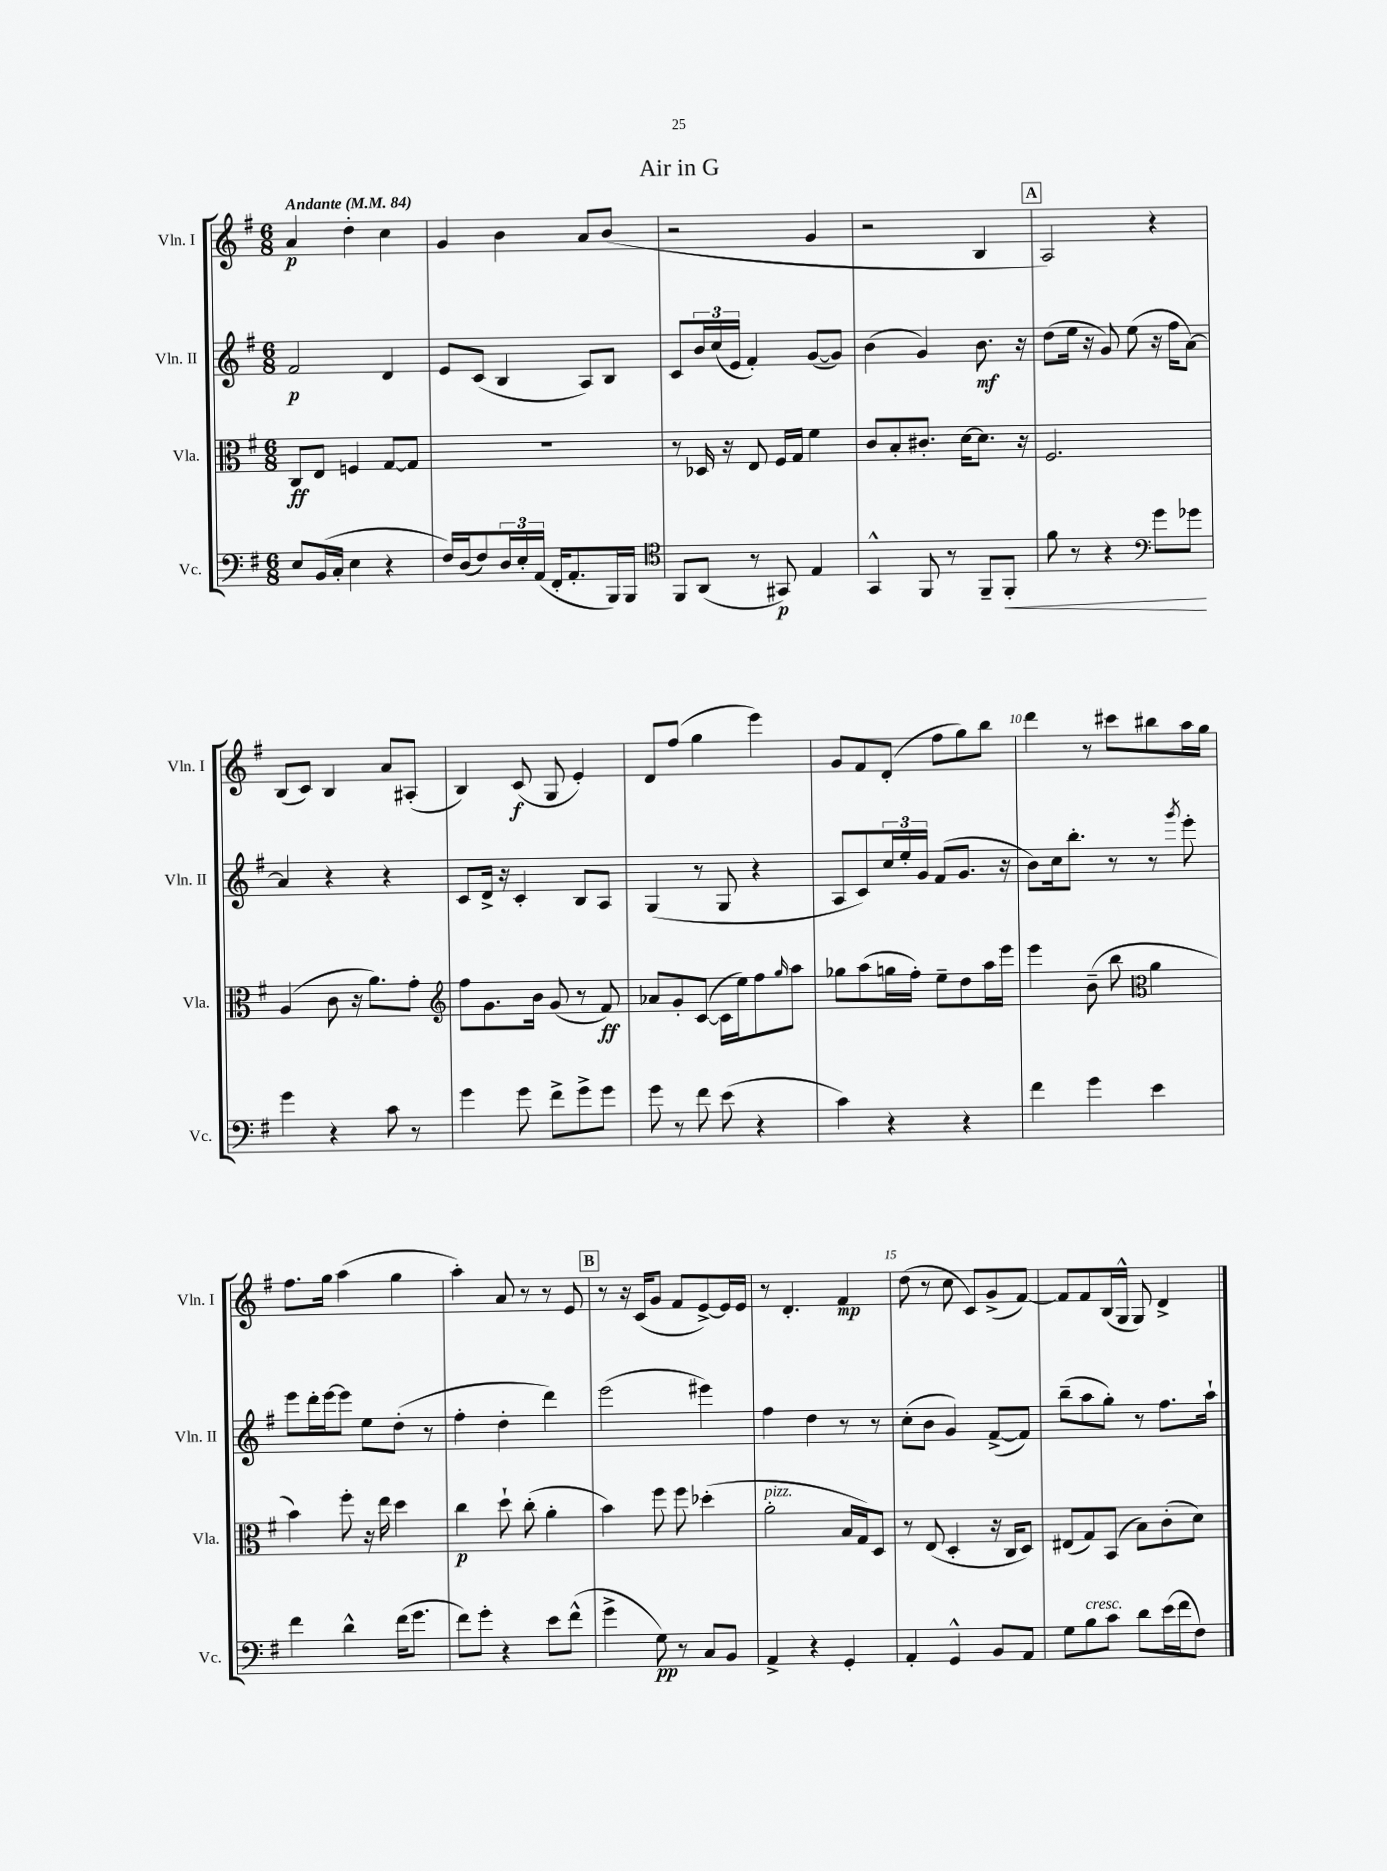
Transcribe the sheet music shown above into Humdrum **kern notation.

**kern	**dynam	**kern	**dynam	**kern	**dynam	**kern	**dynam
*part4	*part4	*part3	*part3	*part2	*part2	*part1	*part1
*staff4	*staff4	*staff3	*staff3	*staff2	*staff2	*staff1	*staff1
*I"Vc.	*	*I"Vla.	*	*I"Vln. II	*	*I"Vln. I	*
*I'Vc.	*	*I'Vla.	*	*I'Vln. II	*	*I'Vln. I	*
*clefF4	*	*clefC3	*	*clefG2	*	*clefG2	*
*k[f#]	*	*k[f#]	*	*k[f#]	*	*k[f#]	*
*M6/8	*	*M6/8	*	*M6/8	*	*M6/8	*
*MM84	*	*MM84	*	*MM84	*	*MM84	*
=1	=1	=1	=1	=1	=1	=1	=1
!	!	!	!	!	!	!LO:TX:a:B:t=Andante	!
8E/L	.	8C/L	ff	2f#/	p	4a/	p
(16BB/L	.	8E/J	.	.	.	.	.
16C'/JJ	.	.	.	.	.	.	.
4E\	.	4Fn/	.	.	.	4dd'\	.
4r	.	[8G/L	.	4d/	.	4cc\	.
.	.	8G/J]	.	.	.	.	.
=2	=2	=2	=2	=2	=2	=2	=2
16F#/LL)	.	2.r	.	8e/L	.	4g/	.
(16D/J	.	.	.	.	.	.	.
8F#/)	.	.	.	(8c/J	.	.	.
24D/L	.	.	.	4B/	.	4b\	.
24E'/	.	.	.	.	.	.	.
(24AA/JJ	.	.	.	.	.	.	.
16FF#'/KL	.	.	.	.	.	.	.
8.AA'/	.	.	.	.	.	.	.
.	.	.	.	8A/L)	.	8a/L	.
16BBB/L)	.	.	.	8B/J	.	(8b/J	.
16BBB/JJ	.	.	.	.	.	.	.
=3	=3	=3	=3	=3	=3	=3	=3
*clefC4	*	*	*	*	*	*	*
8FF#/L	.	8r	.	8c/L	.	2r	.
(8AA/J	.	16D-X/	.	24b/L	.	.	.
.	.	.	.	(24cc/	.	.	.
.	.	16r	.	.	.	.	.
.	.	.	.	24e/JJ	.	.	.
8r	.	8E/	.	4f#'/)	.	.	.
8GG#X/)	p	16F#/LL	.	.	.	.	.
.	.	16G/JJ	.	.	.	.	.
4E/	.	4f#\	.	([8g/L	.	4g/	.
.	.	.	.	8g/J])	.	.	.
=4	=4	=4	=4	=4	=4	=4	=4
4GG^^/	.	8c/L	.	(4b\	.	2r	.
.	.	8B'/	.	.	.	.	.
8FF#/	.	8.c#X'/J	.	4g/)	.	.	.
8r	.	.	.	.	.	.	.
.	.	[16d\KL	.	.	.	.	.
8FF#~/L	.	8.d\J]	.	8.b\	mf	4B/	.
!	!LO:HP:b	!	!	!	!	!	!
8FF#'/J	<	.	.	.	.	.	.
.	.	16r	.	16r	.	.	.
!!LO:REH:place=s1:t=A
=5	=5	=5	=5	=5	=5	=5	=5
8f#\	.	2.F#/	.	(8dd\L	.	2A/)	.
8r	.	.	.	16ee\Jk	.	.	.
.	.	.	.	16r	.	.	.
4r	.	.	.	8g/)	.	.	.
.	.	.	.	(8ee\	.	.	.
*clefF4	*	*	*	*	*	*	*
8g\L	.	.	.	16r	.	4r	.
.	.	.	.	16ff#\KL	.	.	.
8g-X\J	.	.	.	[8a\J)	.	.	.
.	[	.	.	.	.	.	.
!!LO:LB:g=z
=6	=6	=6	=6	=6	=6	=6	=6
4g\	.	(4A/	.	4a/]	.	(8B/L	.
.	.	.	.	.	.	8c/J)	.
4r	.	8c\	.	4r	.	4B/	.
.	.	16r	.	.	.	.	.
.	.	8.a\L)	.	.	.	.	.
8c\	.	.	.	4r	.	8a/L	.
8r	.	8g'\J	.	.	.	(8A#X'/J	.
=7	=7	=7	=7	=7	=7	=7	=7
*	*	*clefG2	*	*	*	*	*
4g\	.	8ff#\L	.	8c/L	.	4B/)	.
.	.	8.g\	.	16d^/Jk	.	.	.
.	.	.	.	16r	.	.	.
8g\	.	.	.	4c'/	.	(8c/	f
.	.	16b\Jk	.	.	.	.	.
8f#^\L	.	(8g/	.	.	.	8G/	.
8g^\	.	8r	.	8B/L	.	4e'/)	.
8g\J	.	8f#/)	ff	8A/J	.	.	.
=8	=8	=8	=8	=8	=8	=8	=8
8g\	.	8a-X/L	.	(4G/	.	8d/L	.
8r	.	8g'/	.	.	.	(8ff#/J	.
8f#\	.	([8c/J	.	8r	.	4gg\	.
(8e\	.	16c\LL]	.	8G/	.	.	.
.	.	16ee\J)	.	.	.	.	.
4r	.	8ff#\	.	4r	.	4eee\)	.
.	.	16qqgg/	.	.	.	.	.
.	.	8aa\J	.	.	.	.	.
=9	=9	=9	=9	=9	=9	=9	=9
4c\)	.	8gg-X\L	.	8A/L	.	8g/L	.
.	.	(8aa\	.	8c/)	.	8f#/	.
4r	.	16ggn\L	.	24cc/L	.	(8d'/J	.
.	.	.	.	24ee'/	.	.	.
.	.	16ff#'\JJ)	.	.	.	.	.
.	.	.	.	24g/JJ	.	.	.
.	.	8ee~\L	.	(8f#/L	.	8ff#\L	.
4r	.	8dd\	.	8.g/J	.	8gg\)	.
.	.	16aa\L	.	.	.	8bb\J	.
.	.	16eee\JJ	.	16r	.	.	.
=10	=10	=10	=10	=10	=10	=10	=10
4f#\	.	4eee\	.	8b\L)	.	4ddd\	.
.	.	.	.	16cc\k	.	.	.
.	.	.	.	8.bb'\J	.	.	.
4g\	.	(8b~\	.	.	.	8r	.
.	.	8bb\	.	8r	.	8ccc#X\L	.
*	*	*clefC3	*	*	*	*	*
4e\	.	4a\	.	8r	.	8bb#X\	.
.	.	.	.	8qggg/	.	.	.
.	.	.	.	8eee'\	.	16aa\L	.
.	.	.	.	.	.	16gg\JJ	.
!!LO:LB:g=z
=11	=11	=11	=11	=11	=11	=11	=11
4f#\	.	4b\)	.	8eee\L	.	8.ff#\L	.
.	.	.	.	16ddd'\L	.	.	.
.	.	.	.	[16eee\J	.	16gg\Jk	.
4d^^\	.	8ff#'\	.	8eee\J]	.	(4aa\	.
.	.	16r	.	8ee\L	.	.	.
.	.	16ee\	.	.	.	.	.
(16f#\KL	.	4dd\	.	(8dd'\J	.	4gg\	.
8.g\J	.	.	.	.	.	.	.
.	.	.	.	8r	.	.	.
=12	=12	=12	=12	=12	=12	=12	=12
8f#\L)	.	4cc\	p	4ff#'\	.	4aa'\)	.
8g'\J	.	.	.	.	.	.	.
4r	.	8dd`\	.	4dd'\	.	8a/	.
.	.	(8cc'\	.	.	.	8r	.
8e\L	.	4a'\	.	4ddd\)	.	8r	.
(8f#^^\J	.	.	.	.	.	8e/	.
!!LO:REH:place=s1:t=B
=13	=13	=13	=13	=13	=13	=13	=13
4g^\	.	4b\)	.	(2eee\	.	8r	.
.	.	.	.	.	.	16r	.
.	.	.	.	.	.	(16c/KL	.
8G\)	pp	8ff#\	.	.	.	8g/J	.
8r	.	8ff#\	.	.	.	8f#/L	.
8C/L	.	(4dd-X'\	.	4eee#X\)	.	[8e^/)	.
8BB/J	.	.	.	.	.	16e/L]	.
.	.	.	.	.	.	16e/JJ	.
=14	=14	=14	=14	=14	=14	=14	=14
!	!	!LO:TX:a:i:t=pizz.	!	!	!	!	!
4AA^/	.	2a'\	.	4ff#\	.	8r	.
.	.	.	.	.	.	4.d'/	.
4r	.	.	.	4dd\	.	.	.
4GG'/	.	16B/LL	.	8r	.	4f#/	mp
.	.	16G/J)	.	.	.	.	.
.	.	8D/J	.	8r	.	.	.
=15	=15	=15	=15	=15	=15	=15	=15
4AA'/	.	8r	.	(8cc'\L	.	(8dd\	.
.	.	(8E/	.	8b\J	.	8r	.
4GG^^/	.	4D'/	.	4g/)	.	8cc\	.
.	.	.	.	.	.	8c/L)	.
8BB/L	.	16r	.	([8f#^/L	.	(8g^/	.
.	.	16C/KL	.	.	.	.	.
8AA/J	.	8D/J)	.	8f#/J])	.	[8f#/J)	.
=16	=16	=16	=16	=16	=16	=16	=16
8G\L	.	(8E#X/L	.	(8bb~\L	.	8f#/L]	.
!LO:TX:a:i:t=cresc.	!	!	!	!	!	!	!
8B\	.	8G/)	.	8aa\	.	8f#/	.
8c\J	.	(8BB/J	.	8gg'\J)	.	(16B/L	.
.	.	.	.	.	.	16G^^/JJ	.
8d\L	.	8B\L)	.	8r	.	8G/)	.
(16e\L	.	(8c'\	.	8.ff#\L	.	4d^/	.
16f#\J	.	.	.	.	.	.	.
8F#\J)	.	8d\J)	.	.	.	.	.
.	.	.	.	16aa`\Jk	.	.	.
==	==	==	==	==	==	==	==
*-	*-	*-	*-	*-	*-	*-	*-
